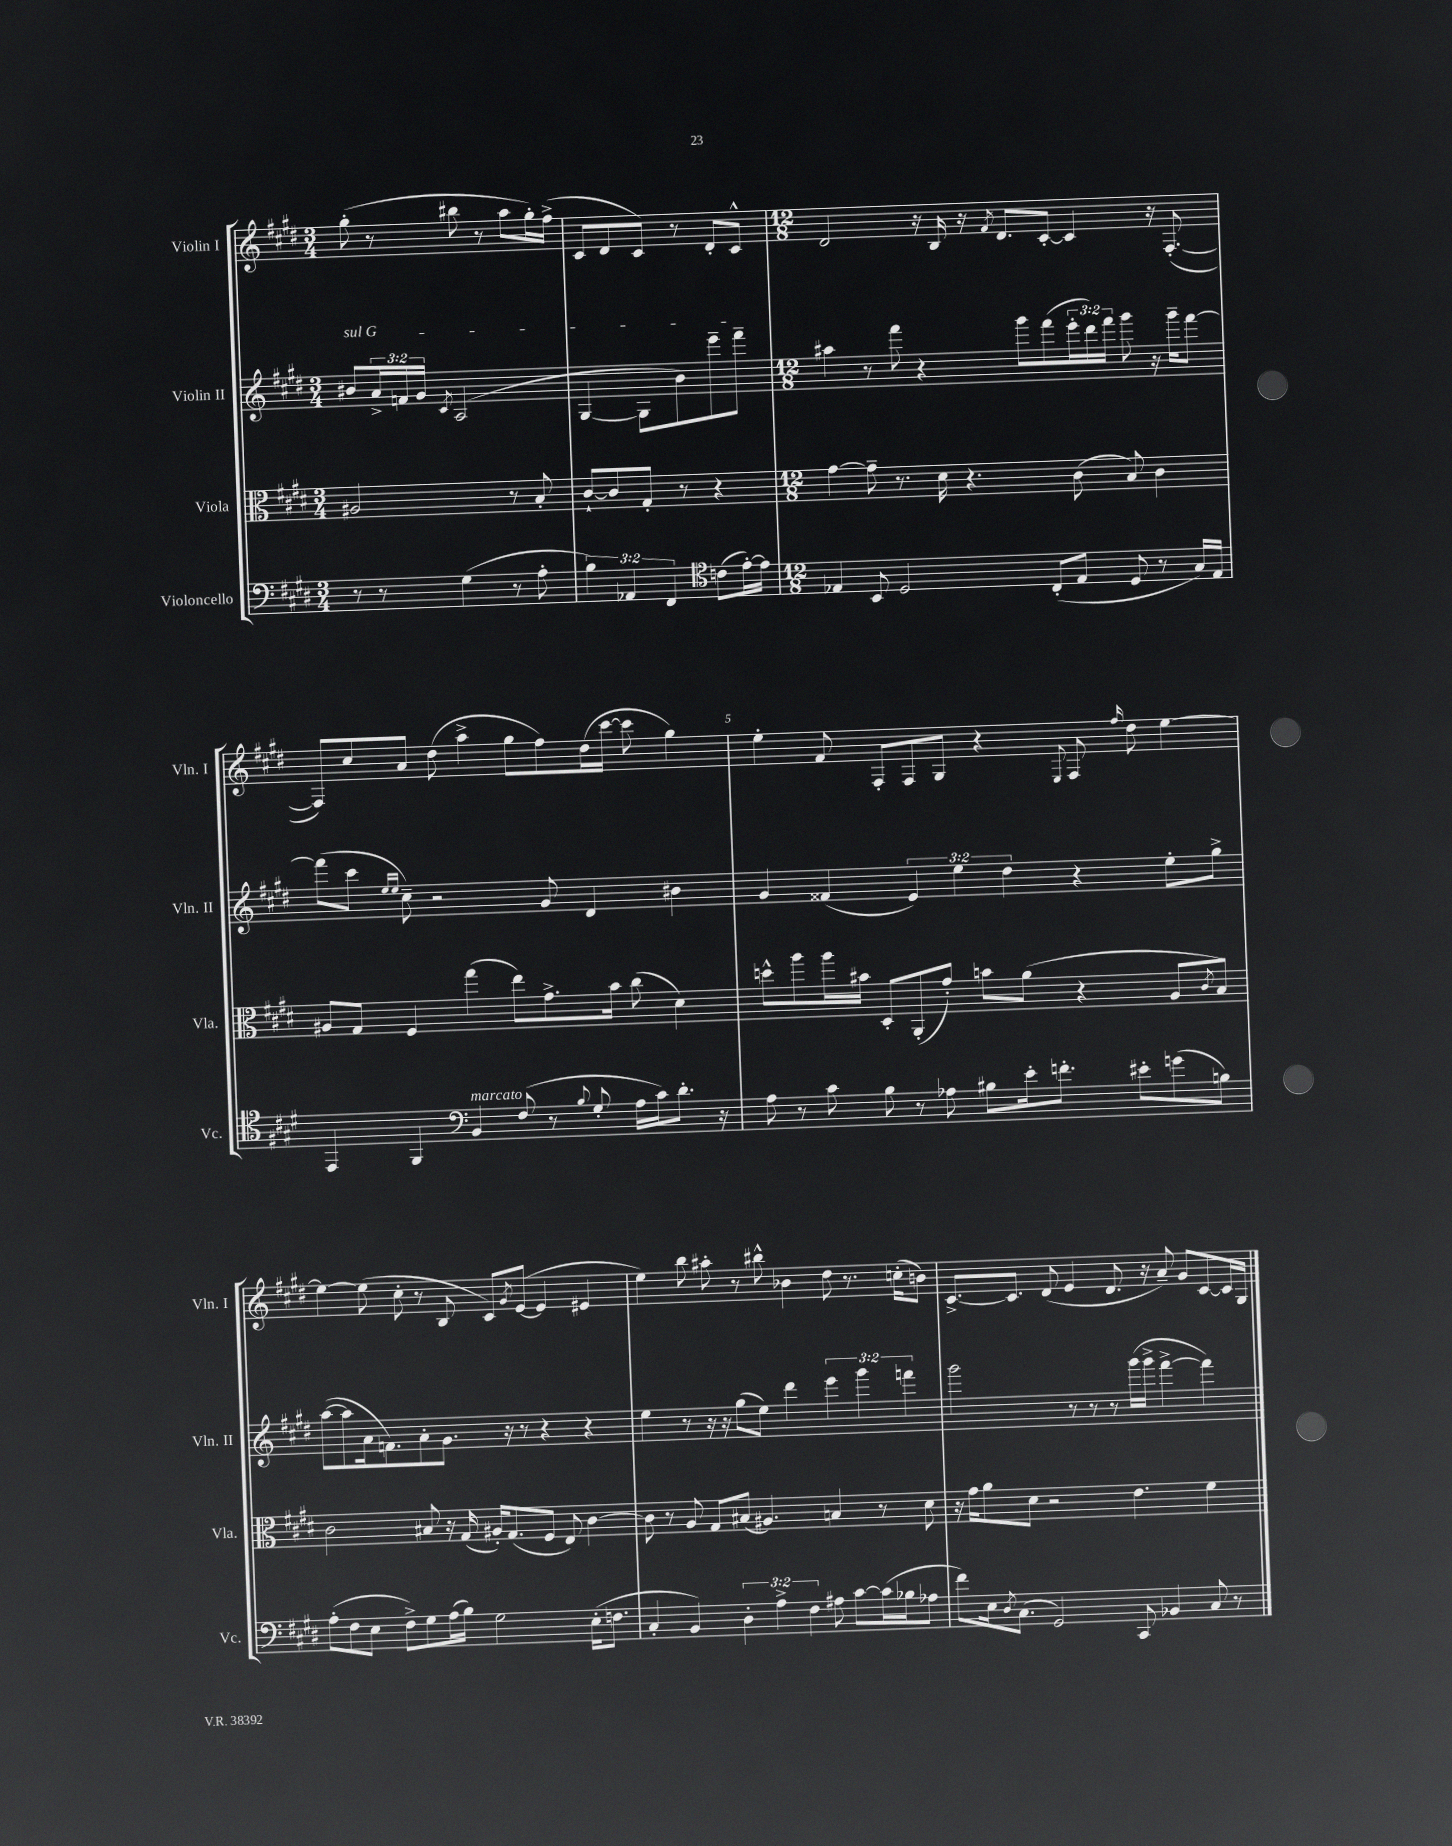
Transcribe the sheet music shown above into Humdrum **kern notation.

**kern	**kern	**kern	**kern
*staff4	*staff3	*staff2	*staff1
*clefF4	*clefC3	*clefG2	*clefG2
*k[f#c#g#d#]	*k[f#c#g#d#]	*k[f#c#g#d#]	*k[f#c#g#d#]
*M3/4	*M3/4	*M3/4	*M3/4
8r	2A#	8b#	(8gg#'
8r	.	24a^	8r
.	.	24f	.
.	.	24g#	.
.	.	8qc#	.
(4G#	.	(2A	8bb#
.	.	.	8r
8r	8r	.	8aa
8A'	8B'	.	16gg#')
.	.	.	(16ff#^
=	=	=	=
6B)	[8c#`	[4G#	8c#
.	8c#]	.	8d#
6AA-	.	.	.
.	8G#'	8G#]	8c#)
6FF#	.	.	.
.	8r	8b)	8r
(8c	4r	8eee~	8d#'
[16e')	.	8fff#~	8c#^^
16e]	.	.	.
=	=	=	=
*clefC4	*	*	*
*M12/8	*M12/8	*M12/8	*M12/8
4E-	[4g#	4aa#	2d#
8BB	8g#~]	8r	.
2D#	8.r	8fff#	.
.	.	4r	16r
.	16d#	.	16B
.	4.r	.	16r
.	.	.	8qf#
.	.	.	8.d#
.	.	8ggg#	.
(8C#'	.	(8fff#	[8c#'
8E-	(8c#	24eee'	4c#]
.	.	24ddd#)	.
.	.	24fff#	.
8D#	8B)	8ggg#	.
8r	4c#	16r	16r
.	.	16ggg#~	([8.F#'
16G#)	.	[8fff#	.
16E-	.	.	.
=	=	=	=
4EE	8A#	(8fff#]	8F#])
.	8G#	8ccc#	8cc#
.	.	16qqee	.
.	.	16qqee	.
4FF#	4F#	8cc#~)	8a
.	.	2r	(8dd#
4BB	(4gg#	.	4aa^
(8F#	8ee)	.	8gg#
8r	8.g#^	8g#	8ff#)
8qqB	.	.	.
8G#'	.	4d#	(16dd#
.	16b	.	[16ccc#
16A	(8cc#	.	8ccc#]
16c#)	.	.	.
8.d#'	4d#)	4b#	4gg#)
16r	.	.	.
=	=	=	=
*clefF4	*	*	*
8A	8dd^^	4g#	4ee'
8r	8aa	.	.
8c#	16aa	(4f##	8f#
.	16b#	.	.
8B	8D#'	.	8F#'
8r	(8AA'	6e)	8F#
8A-	8g#')	.	8G#
.	.	6ee	.
8B#	8b	.	4r
.	.	6dd#	.
16e'	(8a	.	.
8.f'	.	.	.
.	.	.	8qqE
.	4r	4r	8F#
.	.	.	16qqff#
8e#'	.	.	8dd#
(8g	8A	8ee'	[4ee
.	8qc#	.	.
8B)	8B)	8gg#^	.
=	=	=	=
(8A'	2c#	([8aa	4ee_
8F#	.	8aa]	.
8E	.	16a	(8ee]
.	.	8.f)	.
8F#^)	.	.	8cc#'
8G#	8B#	8a'	8r
(16A	16r	8.g#	8B
16B)	(16G#	.	.
2G#	16A#')	.	8c#)
.	(8.G#	16r	.
.	.	.	8qg#
.	.	8r	([8e
.	8F#	4r	4e]
.	8E)	.	.
(16E'	[4c#	4r	4e#
8.F	.	.	.
=	=	=	=
4C#'	8c#]	4ee	4ee)
.	8r	.	.
4BB)	8A	8r	8bb
.	8G#	16r	8aa#'
.	.	16r	.
6D#'	(8B#	(8gg#	8r
.	4.A#)	8ee)	8bb#^^
6A^	.	.	.
.	.	4ddd#	4b-
6F#	.	.	.
8A#	4B	6eee	8dd#
[8c#	.	.	8.r
.	.	6ggg#	.
(16c#]	8r	.	.
16B-	.	.	(16cc'
.	.	6fff	.
8A-	8d#	.	8b)
=	=	=	=
8f#)	16r	2ggg#	[8.c#^
.	16g#	.	.
16E	8a	.	.
8qD#	.	.	.
(8.C#	.	.	8.c#]
.	8d#	.	.
2GG#)	2r	.	(8d#
.	.	8r	4e
.	.	8r	.
.	.	8r	8.d#
8CC#	4.e	(16ggg#	.
.	.	16ggg#^	16r
4BB-	.	[4fff#^	8a~)
.	.	.	8g#
8C#	4f#	4fff#])	[8c#
8r	.	.	16c#]
.	.	.	16G#
==	==	==	==
*-	*-	*-	*-
